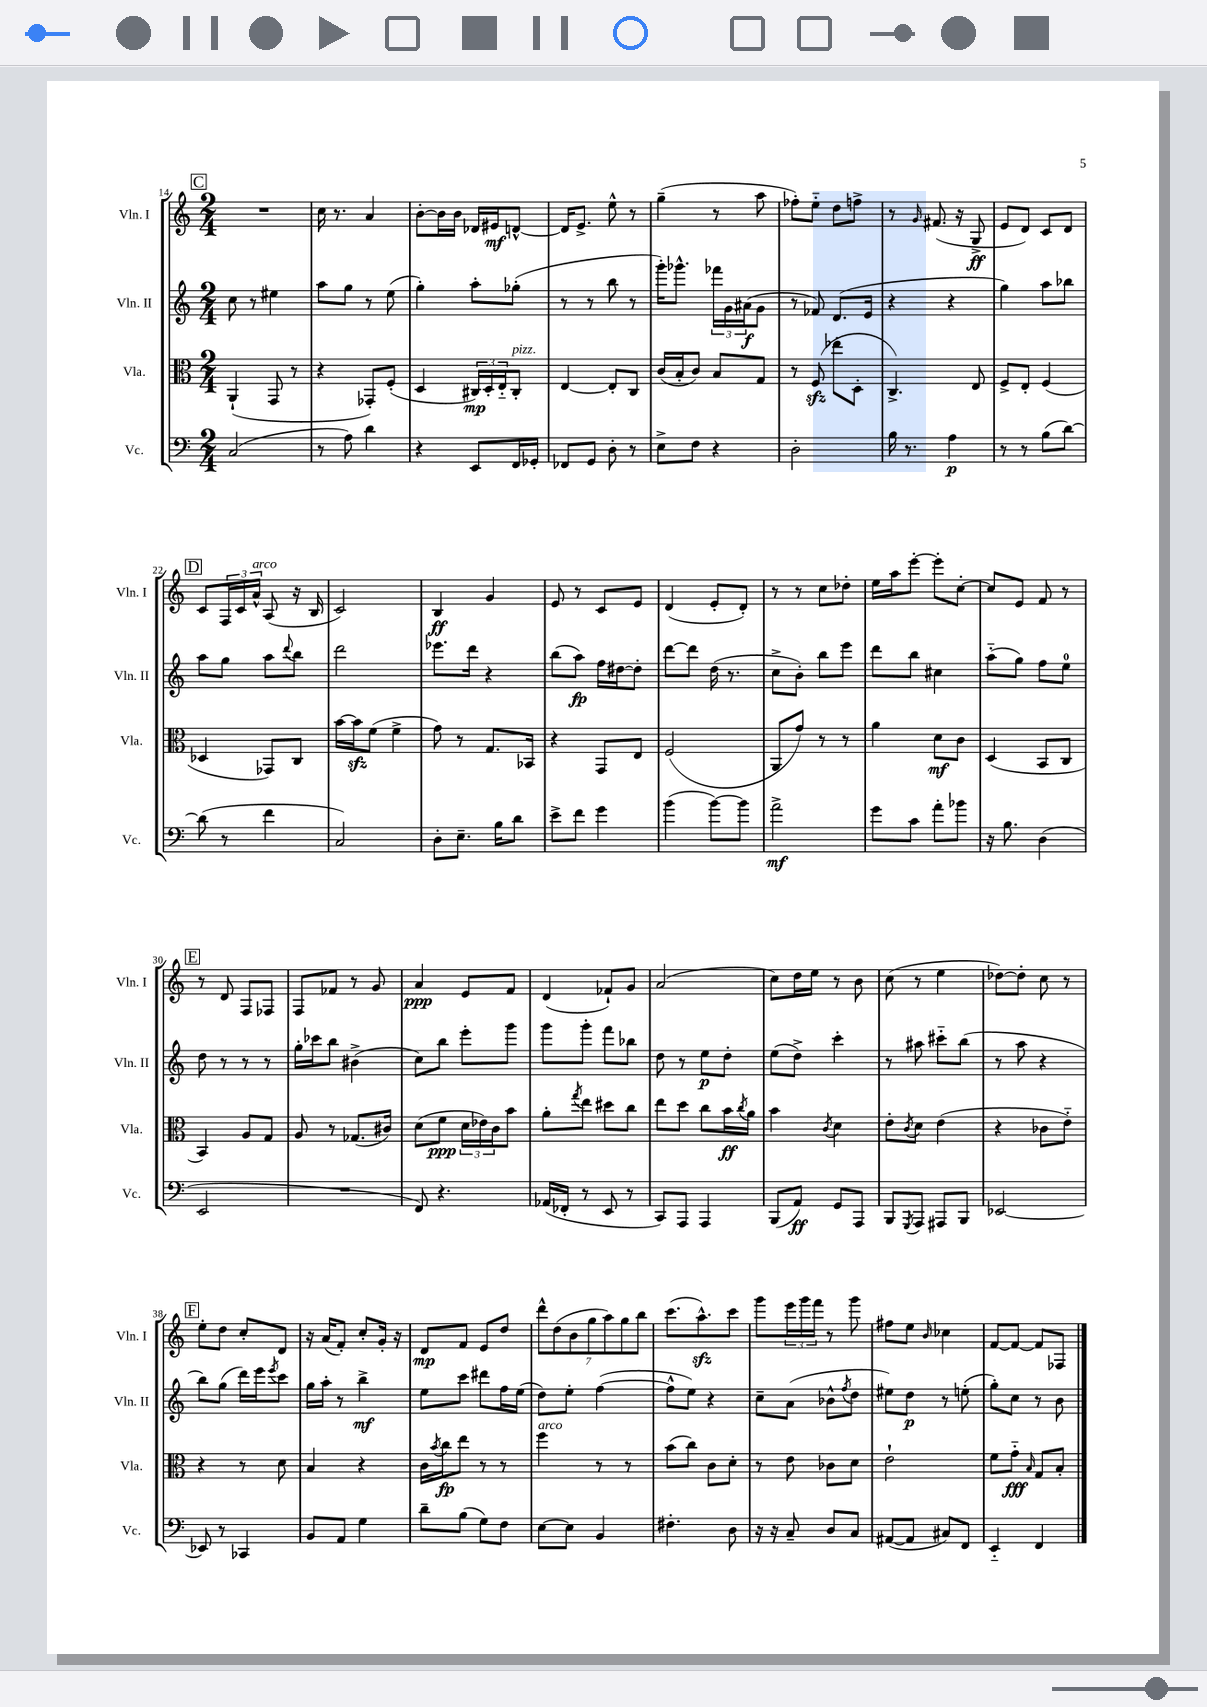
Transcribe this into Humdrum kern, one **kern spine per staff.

**kern	**dynam	**kern	**dynam	**kern	**dynam	**kern	**dynam
*part4	*part4	*part3	*part3	*part2	*part2	*part1	*part1
*staff4	*staff4	*staff3	*staff3	*staff2	*staff2	*staff1	*staff1
*I"Vc.	*	*I"Vla.	*	*I"Vln. II	*	*I"Vln. I	*
*I'Vc.	*	*I'Vla.	*	*I'Vln. II	*	*I'Vln. I	*
*clefF4	*	*clefC3	*	*clefG2	*	*clefG2	*
*k[]	*	*k[]	*	*k[]	*	*k[]	*
*M2/4	*	*M2/4	*	*M2/4	*	*M2/4	*
!!LO:REH:place=s1:t=C
=14	=14	=14	=14	=14	=14	=14	=14
(2C/	.	(4AA`/	.	8cc\	.	2r	.
.	.	.	.	8r	.	.	.
.	.	8GG/	.	4ee#X\	.	.	.
.	.	8r	.	.	.	.	.
=15	=15	=15	=15	=15	=15	=15	=15
8r	.	4r	.	8aa\L	.	16cc\	.
.	.	.	.	.	.	8.r	.
8A\)	.	.	.	8gg\J	.	.	.
4d\	.	8GG-X'/L)	.	8r	.	4a/	.
.	.	(8F'/J	.	(8ee\	.	.	.
=16	=16	=16	=16	=16	=16	=16	=16
4r	.	4D/	.	4gg'\)	.	[8b'\L	.
.	.	.	.	.	.	16b\L]	.
.	.	.	.	.	.	16b\JJ	.
8EE/L	.	24C#X/LL)	mp	8aa'\L	.	16d-X/LL	.
.	.	24D'/	.	.	.	.	.
.	.	.	.	.	.	16e#X/J	mf
.	.	24E/J	.	.	.	.	.
!	!	!LO:TX:a:i:t=pizz.	!	!	!	!	!
16FF/L	.	8C#'/J	.	(8gg-X'\J	.	[8dn^^/J	.
16GG-X'/JJ	.	.	.	.	.	.	.
=17	=17	=17	=17	=17	=17	=17	=17
8FF-X/L	.	[4E/	.	8r	.	16d/KL]	.
.	.	.	.	.	.	8.e^/J	.
8GG/J	.	.	.	8r	.	.	.
8D'\	.	8E'/L]	.	8bb\	.	8ee^^\	.
8r	.	8C/J	.	8r	.	8r	.
=18	=18	=18	=18	=18	=18	=18	=18
8E^\L	.	(16c/LL	.	16ggg'\KL)	.	(4gg~\	.
.	.	16B'/J	.	8.ggg-X^^\J	.	.	.
8F\J	.	8c/J)	.	.	.	.	.
4r	.	8B/L	.	24fff-X\LL	.	8r	.
.	.	.	.	24g\	.	.	.
.	.	.	.	(24a#X\J	f	.	.
.	.	8G/J	.	8g\J	.	8aa\	.
=19	=19	=19	=19	=19	=19	=19	=19
2D'\	.	8r	.	8r	.	8ff-X'\L)	.
.	.	(8Fzz/	.	8f-X/)	.	8ee\J	.
.	.	8ee-X'\L	.	(8.d/L	.	8dd\L	.
.	.	8D'\J	.	.	.	8ffn^\J	.
.	.	.	.	16e/Jk	.	.	.
=20	=20	=20	=20	=20	=20	=20	=20
16B\	.	4.C^/)	.	4r	.	8r	.
8.r	.	.	.	.	.	.	.
.	.	.	.	.	.	16qqg/	.
.	.	.	.	.	.	(8.f#X/	.
4A\	p	.	.	4r	.	.	.
.	.	.	.	.	.	16r	.
.	.	8E/	.	.	.	8G^/	ff
=21	=21	=21	=21	=21	=21	=21	=21
8r	.	8F^/L	.	4gg\)	.	8e/L	.
8r	.	8E'/J	.	.	.	8d/J)	.
(8B\L	.	(4F/	.	8aa\L	.	8c/L	.
[8d\J)	.	.	.	8bb-X\J	.	8d/J	.
!!LO:LB:g=z
!!LO:REH:place=s1:t=D
=22	=22	=22	=22	=22	=22	=22	=22
(8d\]	.	4D-X/	.	8aa\L	.	8c/L	.
8r	.	.	.	8gg\J	.	24F/L	.
.	.	.	.	.	.	24c/	.
!	!	!	!	!	!	!LO:TX:a:i:t=arco	!
.	.	.	.	.	.	24a^^/JJ	.
4f\	.	8GG-X/L)	.	8aa\L	.	(8A/	.
.	.	.	.	8qqddd/	.	.	.
.	.	8C/J	.	8bb\J	.	16r	.
.	.	.	.	.	.	16B/	.
=23	=23	=23	=23	=23	=23	=23	=23
2C/)	.	[16b\LL	.	2ddd\	.	2c/)	.
.	.	16bzz\J]	.	.	.	.	.
.	.	(8f\J	.	.	.	.	.
.	.	4f^\	.	.	.	.	.
=24	=24	=24	=24	=24	=24	=24	=24
8D'\L	.	8g\)	.	8.eee-X\L	.	4B/	ff
8.E~\J	.	8r	.	.	.	.	.
.	.	.	.	16ddd\Jk	.	.	.
.	.	8.G/L	.	4r	.	4g/	.
16B\KL	.	.	.	.	.	.	.
8d\J	.	.	.	.	.	.	.
.	.	16BB-X/Jk	.	.	.	.	.
=25	=25	=25	=25	=25	=25	=25	=25
8e^\L	.	4r	.	(8bb\L	.	8e/	.
8f\J	.	.	.	8aa\J)	fp	8r	.
4g\	.	8GG/L	.	16ff\LL	.	8c/L	.
.	.	.	.	[16dd#X\J	.	.	.
.	.	8E/J	.	8dd#'\J]	.	8e/J	.
=26	=26	=26	=26	=26	=26	=26	=26
(4b\	.	(2F/	.	[8ddd\L	.	(4d/	.
.	.	.	.	8ddd\J]	.	.	.
[8b\L)	.	.	.	(16dd\	.	8e'/L	.
.	.	.	.	8.r	.	.	.
8b\J]	.	.	.	.	.	8d'/J)	.
=27	=27	=27	=27	=27	=27	=27	=27
2a^\	mf	8AA/L	.	8cc^\L	.	8r	.
.	.	8g/J)	.	8b'\J)	.	8r	.
.	.	8r	.	8bb\L	.	8cc\L	.
.	.	8r	.	8eee\J	.	8dd-X'\J	.
=28	=28	=28	=28	=28	=28	=28	=28
8g\L	.	4a\	.	8ddd\L	.	16ee\LL	.
.	.	.	.	.	.	16aa\J	.
8c\J	.	.	.	8bb\J	.	[8eee'\J	.
8a'\L	.	8d\L	mf	4cc#X\	.	8eee'\L]	.
8b-X\J	.	8c\J	.	.	.	[8cc'\J	.
=29	=29	=29	=29	=29	=29	=29	=29
16r	.	(4D/	.	(8aa\L	.	8cc/L]	.
8.B\	.	.	.	.	.	.	.
.	.	.	.	8gg\J)	.	8e/J	.
(4D\	.	8BB/L	.	8ff\L	.	8f/	.
.	.	8C/J	.	8ee\J	.	8r	.
!!LO:LB:g=z
!!LO:REH:place=s1:t=E
=30	=30	=30	=30	=30	=30	=30	=30
2EE/	.	4BB/)	.	8dd\	.	8r	.
.	.	.	.	8r	.	8d/	.
.	.	8A/L	.	8r	.	8F/L	.
.	.	8G/J	.	8r	.	8F-X/J	.
=31	=31	=31	=31	=31	=31	=31	=31
2r	.	8A/	.	16gg'\LL	.	8F/L	.
.	.	.	.	16ccc-X\J	.	.	.
.	.	8r	.	8bb\J	.	8f-X/J	.
.	.	(8.G-X/L	.	(4b#X^\	.	8r	.
.	.	.	.	.	.	8g/	.
.	.	16c#X/Jk)	.	.	.	.	.
=32	=32	=32	=32	=32	=32	=32	=32
8FF/)	.	(8d\L	.	8cc\L)	.	4a/	ppp
4.r	.	8f\J	ppp	8bb\J	.	.	.
.	.	24d\LL	.	8eee'\L	.	8e/L	.
.	.	24e-X\)	.	.	.	.	.
.	.	24c\J	.	.	.	.	.
.	.	8b\J	.	8ggg\J	.	8f/J	.
=33	=33	=33	=33	=33	=33	=33	=33
(16AA-X/LL	.	8a'\L	.	8ggg\L	.	(4d/	.
16FF-X'/JJ	.	.	.	.	.	.	.
.	.	8qgg/	.	.	.	.	.
8r	.	8ee\J	.	8ggg'\J	.	.	.
8EE/	.	8dd#X\L	.	8fff\L	.	8f-X`/L)	.
8r	.	8cc\J	.	8bb-X\J	.	8g/J	.
=34	=34	=34	=34	=34	=34	=34	=34
8CC/L)	.	8ee\L	.	8dd\	.	(2a/	.
8AAA/J	.	8dd\J	.	8r	.	.	.
4AAA/	.	8cc\L	.	8ee\L	p	.	.
.	.	16b\L	ff	8dd'\J	.	.	.
.	.	8qcc/	.	.	.	.	.
.	.	16a\JJ	.	.	.	.	.
=35	=35	=35	=35	=35	=35	=35	=35
(8BBB/L	.	4b\	.	(8ee\L	.	8cc\L)	.
8AA/J)	ff	.	.	8dd^\J)	.	16dd\L	.
.	.	.	.	.	.	16ee\JJ	.
.	.	8qc/	.	.	.	.	.
8GG/L	.	4d\	.	4ccc'\	.	8r	.
8AAA/J	.	.	.	.	.	8b\	.
=36	=36	=36	=36	=36	=36	=36	=36
8BBB/L	.	8e'\L	.	8r	.	(8cc\	.
8qGGG/	.	8qc/	.	.	.	.	.
8AAA/J	.	8d\J	.	8aa#X\	.	8r	.
8AAA#X/L	.	(4e\	.	8ccc#X\L	.	4ee\	.
8BBB/J	.	.	.	(8bb\J	.	.	.
=37	=37	=37	=37	=37	=37	=37	=37
[2EE-X/	.	4r	.	8r	.	[8dd-X\L)	.
.	.	.	.	8aa\	.	8dd-'\J]	.
.	.	8c-X\L	.	4r	.	8cc\	.
.	.	8e\J)	.	.	.	8r	.
!!LO:LB:g=z
!!LO:REH:place=s1:t=F
=38	=38	=38	=38	=38	=38	=38	=38
8EE-X/]	.	4r	.	8bb\L)	.	8ee'\L	.
8r	.	.	.	(8gg\J	.	8dd\J	.
4CC-X/	.	8r	.	16ddd\LL)	.	8cc'/L	.
.	.	.	.	16eee\J	.	.	.
.	.	.	.	8qeee/	.	.	.
.	.	8d\	.	8ccc\J	.	8d/J	.
=39	=39	=39	=39	=39	=39	=39	=39
8BB/L	.	4B/	.	16gg\LL	.	16r	.
.	.	.	.	16aa'\JJ	.	(16a/KL	.
8AA/J	.	.	.	8r	.	8f'/J)	.
4G\	.	4r	.	4bb^\	mf	8cc'/L	.
.	.	.	.	.	.	16g'/Jk	.
.	.	.	.	.	.	16r	.
=40	=40	=40	=40	=40	=40	=40	=40
8d~\L	.	16c\LL	.	8ee\L	.	8d/L	mp
.	.	8qb/	.	.	.	.	.
.	.	16cc\J	fp	.	.	.	.
(8B\J	.	8ee\J	.	8ccc\J	.	8f/J	.
8G\L)	.	8r	.	8ddd#X\L	.	8e/L	.
8F\J	.	8r	.	16ff\L	.	8dd/J	.
.	.	.	.	(16ee\JJ	.	.	.
=41	=41	=41	=41	=41	=41	=41	=41
!	!	!LO:TX:a:i:t=arco	!	!	!	!	!
[8E\L	.	4ff\	.	8dd\L)	.	14ddd^^\L	.
.	.	.	.	.	.	(14dd\	.
8E\J]	.	.	.	8ee'\J	.	.	.
.	.	.	.	.	.	14b\	.
.	.	.	.	.	.	14gg\	.
4BB/	.	8r	.	([4ff\	.	.	.
.	.	.	.	.	.	14aa\)	.
.	.	.	.	.	.	14gg\	.
.	.	8r	.	.	.	.	.
.	.	.	.	.	.	14bb\J	.
=42	=42	=42	=42	=42	=42	=42	=42
4.F#X'\	.	(8b\L	.	8ff^^\L]	.	(8.ccc\L	.
.	.	8cc\J)	.	8ee\J)	.	.	.
.	.	.	.	.	.	8.aazz^^\)	.
.	.	8c\L	.	4r	.	.	.
8D\	.	8d'\J	.	.	.	8ccc\J	.
=43	=43	=43	=43	=43	=43	=43	=43
16r	.	8r	.	8cc~\L	.	8ggg\L	.
16r	.	.	.	.	.	.	.
8C~/	.	8e\	.	(8a\J	.	24eee\L	.
.	.	.	.	.	.	24ggg\	.
.	.	.	.	.	.	24fff\JJ	.
8D/L	.	8c-X\L	.	8b-X^^\L	.	8r	.
.	.	.	.	8qff/	.	.	.
8C/J	.	8d\J	.	8dd\J	.	8ggg\	.
=44	=44	=44	=44	=44	=44	=44	=44
([8AA#X/L	.	2e`\	.	8ee#X\L)	.	8ff#X\L	.
8AA#/J]	.	.	.	8dd\J	p	8ee\J	.
.	.	.	.	.	.	16qqb/	.
8C#X/L)	.	.	.	8r	.	4cc-X\	.
8FF/J	.	.	.	(8een'\	.	.	.
=45	=45	=45	=45	=45	=45	=45	=45
4EE/	.	8f\L	.	8gg'\L)	.	[8f/L	.
.	.	8g\J	fff	8cc\J	.	8f/J_	.
.	.	16qqB/	.	.	.	.	.
4FF/	.	8G/L	.	8r	.	8f/L]	.
.	.	8B'/J	.	8b\	.	8F-X/J	.
==	==	==	==	==	==	==	==
*-	*-	*-	*-	*-	*-	*-	*-
